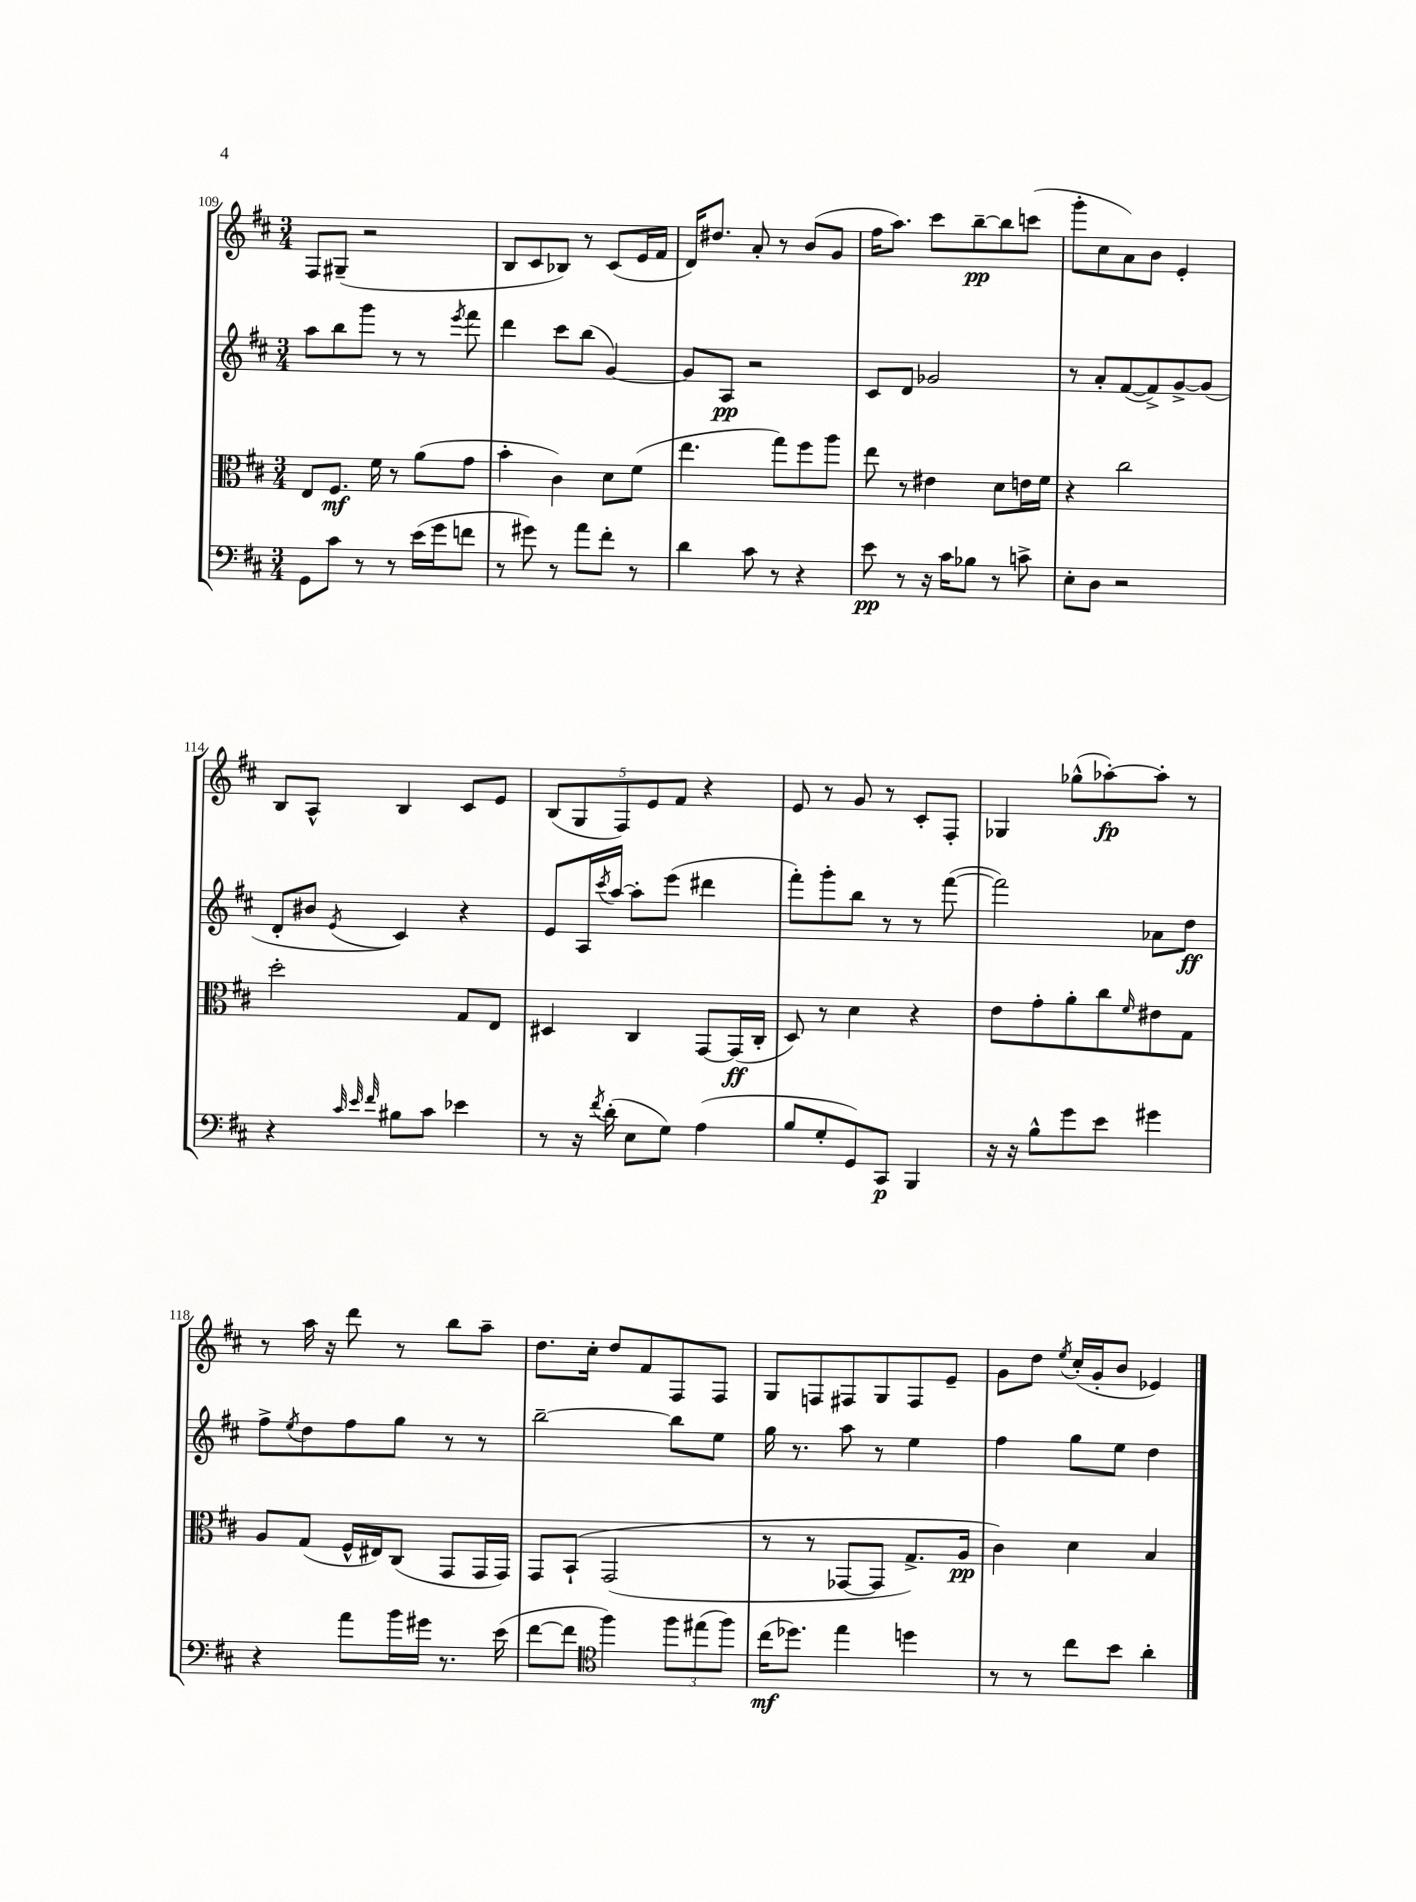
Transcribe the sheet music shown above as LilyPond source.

<<
\new StaffGroup <<
\new Staff = "s0" {
    \clef treble \key d \major \numericTimeSignature \time 3/4
    fis8 gis8--( r2 |
    b8 cis'8 bes8) r8 cis'8( e'16 fis'16 |
    d'16) dis''8. a'8-. r8 b'8( g'8 |
    fis''16 a''8.) cis'''8 b''8~--\pp b''8 c'''8( |
    g'''8-. cis''8 a'8) b'8 e'4-. |
    b8 a8-^ b4 cis'8 e'8 |
    \tuplet 5/4 { b8( g8 fis8) e'8 fis'8 } r4 |
    e'8 r8 g'8 r8 cis'8-. fis8-. |
    ges4 ges''8-^( aes''8~-.\fp) aes''8-. r8 |
    r8 a''16 r16 d'''8 r8 b''8 a''8-- |
    d''8. cis''16-. d''8 fis'8 fis8 fis8 |
    g8 f8 fis8 g8 fis8 e'8-- |
    g'8 d''8 \acciaccatura { e''8 } cis''16-.( g'16-. b'8 ees'4) \bar "|." |
}
\new Staff = "s1" {
    \clef treble \key d \major \numericTimeSignature \time 3/4
    a''8 b''8 g'''8 r8 r8 \acciaccatura { e'''8 } fis'''8 |
    d'''4 cis'''8 b''8( g'4~) |
    g'8 a8\pp r2 |
    cis'8 d'8 ges'2 |
    r8 a'8-. fis'8~( fis'8->) g'8~-> g'8( |
    d'8-. bis'8 \acciaccatura { e'8 } cis'4) r4 |
    e'8 a16 \acciaccatura { cis'''8 } a''16~ a''8-. e'''8( dis'''4 |
    fis'''8-.) g'''8-. b''8 r8 r8 fis'''8~( |
    fis'''2) aes'8 d''8\ff |
    fis''8-> \acciaccatura { e''8 } d''8 fis''8 g''8 r8 r8 |
    b''2~-- b''8 e''8 |
    g''16 r8. a''8 r8 e''4 |
    fis''4 g''8 e''8 d''4 \bar "|." |
}
\new Staff = "s2" {
    \clef alto \key d \major \numericTimeSignature \time 3/4
    e8 fis8.\mf fis'16 r8 a'8( g'8 |
    b'4-. cis'4) d'8 fis'8( |
    e''4. g''8) fis''8 a''8 |
    e''8 r8 eis'4 d'8 e'16 fis'16 |
    r4 cis''2 |
    d''2-. g8 e8 |
    dis4 cis4 g,8~ g,16\ff( cis16-. |
    d8) r8 d'4 r4 |
    e'8 g'8-. a'8-. cis''8 \grace { fis'16 } eis'8 g8 |
    a8 g8( fis16-^ eis16) cis8( g,8 g,16 g,16) |
    g,8 b,8-!\( g,2( |
    r8 r8 ges,8~ ges,8 g8.->) a16\pp |
    cis'4\) d'4 b4 \bar "|." |
}
\new Staff = "s3" {
    \clef bass \key d \major \numericTimeSignature \time 3/4
    g,8 cis'8 r8 r8 e'16( g'16 f'8 |
    r8 gis'8) r8 a'8 fis'8-. r8 |
    d'4 cis'8 r8 r4 |
    e'8\pp r8 r16 cis'16 bes8 r8 c'8-> |
    e8-. d8 r2 |
    r4 \grace { cis'32 e'32 fis'32 } bis8 cis'8 ees'4 |
    r8 r16 \acciaccatura { fis'8 } d'16-.( e8 g8) a4( |
    b8 g8-. g,8) cis,8\p b,,4 |
    r16 r16 b8-^ g'8 e'8 gis'4 |
    r4 a'8 b'16 gis'16 r8. e'16( |
    fis'8~ fis'8 \clef tenor fis''4) \tuplet 3/2 { fis''8 eis''8( fis''8) } |
    cis''16\mf( des''8.) e''4 d''4 |
    r8 r8 cis''8 b'8 a'4-. \bar "|." |
}
>>
>>
\layout { \context { \Score currentBarNumber = #109 } }
